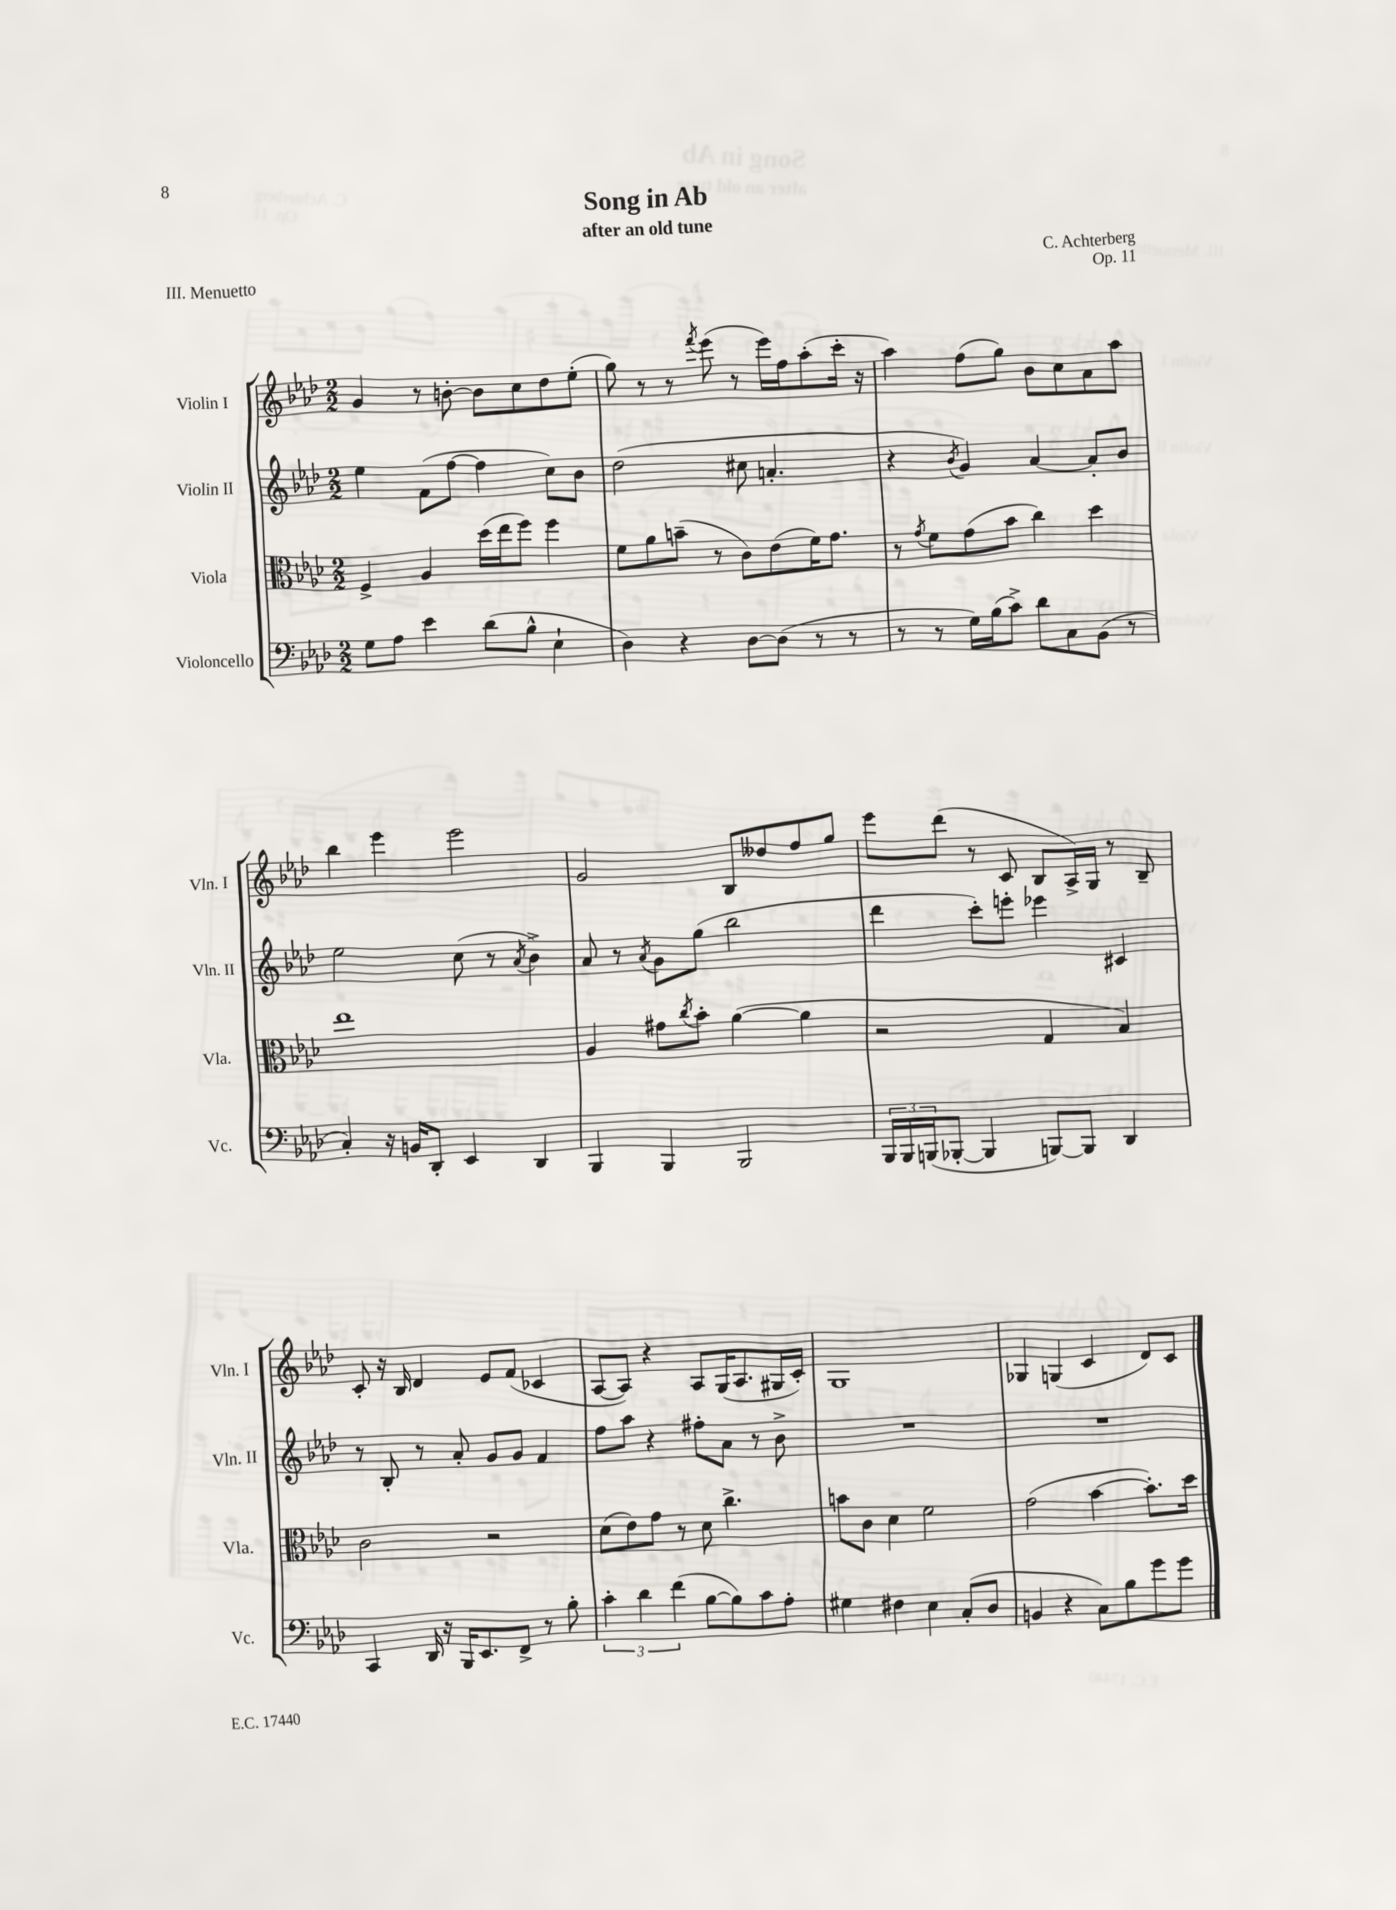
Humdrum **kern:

**kern	**kern	**kern	**kern
*staff4	*staff3	*staff2	*staff1
*clefF4	*clefC3	*clefG2	*clefG2
*k[b-e-a-d-]	*k[b-e-a-d-]	*k[b-e-a-d-]	*k[b-e-a-d-]
*M2/2	*M2/2	*M2/2	*M2/2
8G	4F^	4ee-	4g
8A-	.	.	.
4e-	4A-	(8f	8r
.	.	[8ff	[8b'
(8d-	(16dd-	4ff]	8b]
.	16ee-	.	.
8B-^^	8ff)	.	8cc
4E-`	4ff	8cc)	8dd-
.	.	8b-	(8ee-'
=	=	=	=
4D-)	8f	(2dd-	8gg)
.	8a-	.	8r
4r	(8b~	.	8r
.	.	.	8qfff
.	8r	.	(8eee-
[8D-	8c)	8cc#	8r
(8D-]	(8e-	4.a'	16eee-)
.	.	.	16ff
8r	16f)	.	(8aa-'
.	8.g	.	.
8r	.	.	16ccc'
.	.	.	16r
=	=	=	=
8r	8r	4r	4aa-)
.	8qg	.	.
8r	8f	.	.
.	.	8qb-	.
16G)	(8g	4g)	(8ff
(16B-	.	.	.
8c^)	8b-	.	8gg)
8d-	4cc)	[4a-	8b-
8C	.	.	8cc
(8BB-	4dd-	8a-']	8a-
8r	.	8b-	8aa-
=	=	=	=
4C')	1ee-	2ee-	4bb-
16r	.	.	4eee-
16BB	.	.	.
8DD-'	.	.	.
4EE-	.	(8cc	2eee-
.	.	8r	.
.	.	8qa-	.
4DD-	.	4b-^)	.
=	=	=	=
4BBB-	4A-	8a-	2g
.	.	8r	.
.	.	8qa-	.
4BBB-	8g#	8g	.
.	8qcc	.	.
.	8b-'	(8gg	.
2BBB-	([4a-	2bb-	8B-
.	.	.	8dd--
.	4a-]	.	8ff
.	.	.	8gg
=	=	=	=
24BBB-	2r	4ddd-	8eee-
24BBB-	.	.	.
(24BBB	.	.	.
[8BBB-'	.	.	(8ddd-
4BBB-]	.	8ccc')	8r
.	.	8eee'	8c
[8BBB)	4G	4eee-	8B-
8BBB]	.	.	16A-^)
.	.	.	16G
4DD-	4B-)	4c#	8r
.	.	.	8B-~
=	=	=	=
4CC	2c	8r	8c'
.	.	8B-'	16r
.	.	.	16B-
16DD-	.	8r	4d-
16r	.	.	.
16BBB-	.	8a-'	.
8.EE-	.	.	.
.	2r	8g	8e-
8FF^	.	8g	(8f
8r	.	4f	4c-
8B-'	.	.	.
=	=	=	=
6c'	(8d-	8ff	[8A-
.	8e-)	8aa-	8A-])
6d-	.	.	.
.	8g	4r	4r
(6f	.	.	.
.	8r	.	.
[8B-	8d-	8ff#'	8A-
8B-])	4.cc^	8a-	(16G
.	.	.	8.A-
8c	.	8r	.
8A-'	.	8b-^	16G#
.	.	.	16c')
=	=	=	=
4G#	8b	1r	1G
.	8c	.	.
4F#	4d-	.	.
4E-	2f	.	.
(8C'	.	.	.
8D-	.	.	.
=	=	=	=
4BB	(2g	1r	4G-
4r	.	.	(4G
8C)	[4b-	.	4c
8B-	.	.	.
8g	8.b-'])	.	8d-)
8g	.	.	8c
.	16dd-	.	.
==	==	==	==
*-	*-	*-	*-
